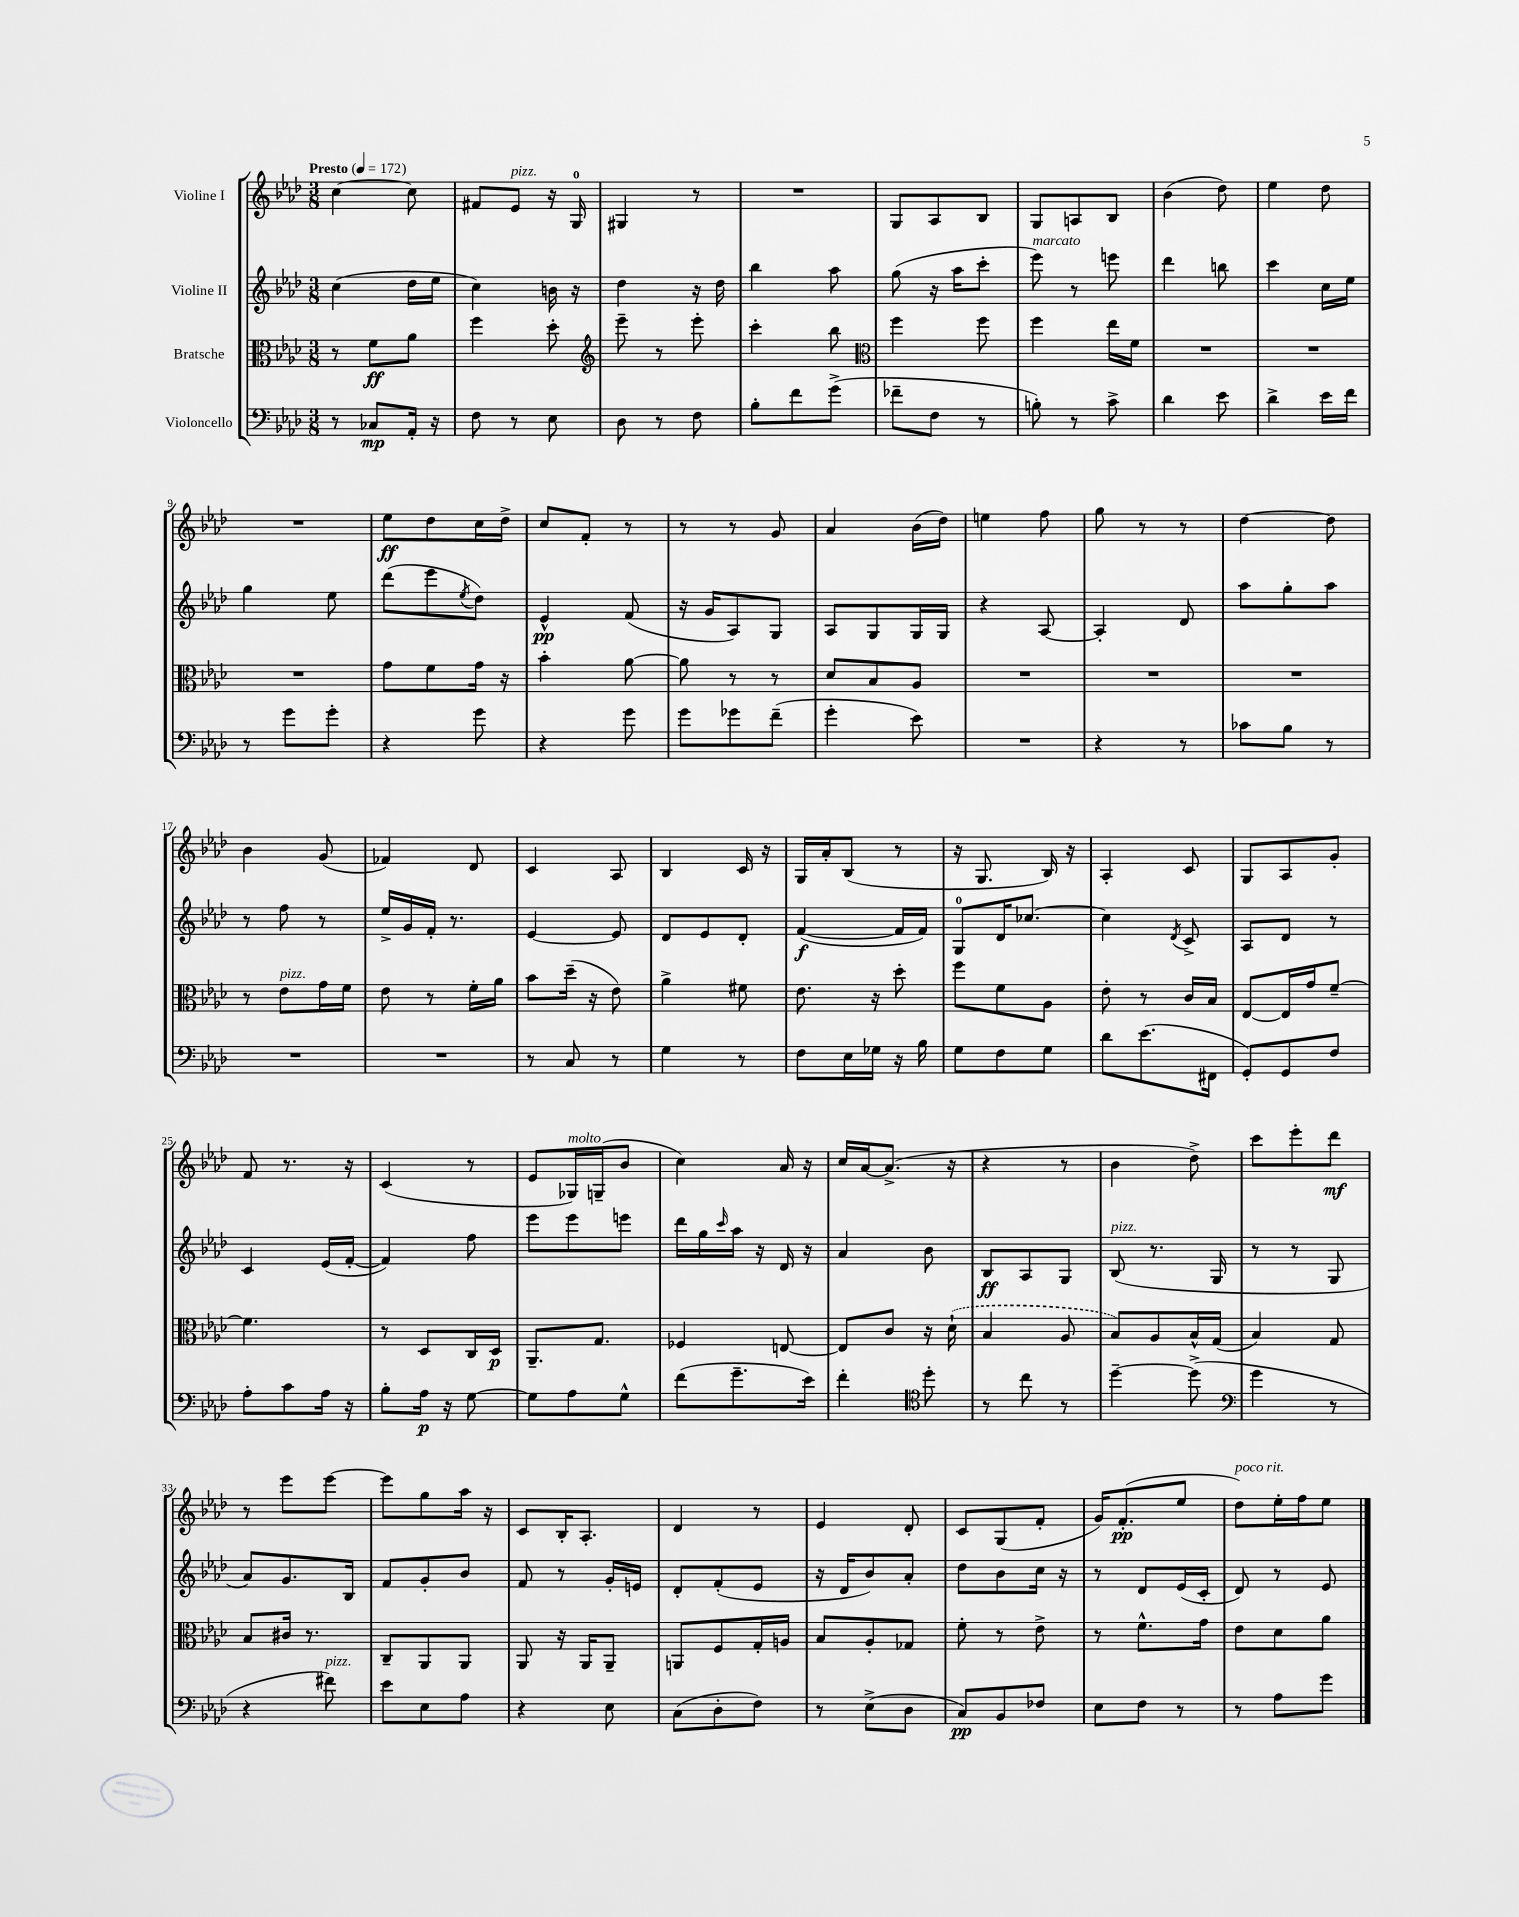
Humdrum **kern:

**kern	**dynam	**kern	**dynam	**kern	**dynam	**kern	**dynam
*part4	*part4	*part3	*part3	*part2	*part2	*part1	*part1
*staff4	*staff4	*staff3	*staff3	*staff2	*staff2	*staff1	*staff1
*I"Violoncello	*	*I"Bratsche	*	*I"Violine II	*	*I"Violine I	*
*clefF4	*	*clefC3	*	*clefG2	*	*clefG2	*
*k[b-e-a-d-]	*	*k[b-e-a-d-]	*	*k[b-e-a-d-]	*	*k[b-e-a-d-]	*
*M3/8	*	*M3/8	*	*M3/8	*	*M3/8	*
*MM172	*	*MM172	*	*MM172	*	*MM172	*
=1	=1	=1	=1	=1	=1	=1	=1
!	!	!	!	!	!	!LO:TX:a:B:t=Presto	!
8r	.	8r	.	(4cc\	.	[4cc\	.
8C-X/L	mp	8f\L	ff	.	.	.	.
16AA-'/Jk	.	8a-\J	.	16dd-\LL	.	8cc\]	.
16r	.	.	.	16ee-\JJ	.	.	.
=2	=2	=2	=2	=2	=2	=2	=2
8F\	.	4ff\	.	4cc\)	.	8f#X/L	.
!	!	!	!	!	!	!LO:TX:a:i:t=pizz.	!
8r	.	.	.	.	.	8e-/J	.
8E-\	.	8dd-'\	.	16bn\	.	16r	.
.	.	.	.	16r	.	16G/	.
=3	=3	=3	=3	=3	=3	=3	=3
*	*	*clefG2	*	*	*	*	*
8D-\	.	8eee-~\	.	4dd-\	.	4G#X/	.
8r	.	8r	.	.	.	.	.
8F\	.	8eee-'\	.	16r	.	8r	.
.	.	.	.	16dd-\	.	.	.
=4	=4	=4	=4	=4	=4	=4	=4
8B-'\L	.	4ccc'\	.	4bb-\	.	4.r	.
8f\	.	.	.	.	.	.	.
(8g^\J	.	8bb-\	.	8aa-\	.	.	.
=5	=5	=5	=5	=5	=5	=5	=5
*	*	*clefC3	*	*	*	*	*
8f-X~\L	.	4ff\	.	(8gg\	.	8G/L	.
8F\J	.	.	.	16r	.	8A-/	.
.	.	.	.	16aa-\KL	.	.	.
8r	.	8ff\	.	8ccc'\J	.	8B-/J	.
=6	=6	=6	=6	=6	=6	=6	=6
!	!	!	!	!LO:TX:a:i:t=marcato	!	!	!
8Bn'\)	.	4ff\	.	8eee-\)	.	8G/L	.
8r	.	.	.	8r	.	8An/	.
8c^\	.	16ee-\LL	.	8eeen\	.	8B-/J	.
.	.	16f\JJ	.	.	.	.	.
=7	=7	=7	=7	=7	=7	=7	=7
4d-\	.	4.r	.	4ddd-\	.	(4b-\	.
8e-\	.	.	.	8bbn\	.	8dd-\)	.
=8	=8	=8	=8	=8	=8	=8	=8
4d-^\	.	4.r	.	4ccc\	.	4ee-\	.
16e-\LL	.	.	.	16cc\LL	.	8dd-\	.
16f\JJ	.	.	.	16ee-\JJ	.	.	.
!!LO:LB:g=z
=9	=9	=9	=9	=9	=9	=9	=9
8r	.	4.r	.	4gg\	.	4.r	.
8g\L	.	.	.	.	.	.	.
8g'\J	.	.	.	8ee-\	.	.	.
=10	=10	=10	=10	=10	=10	=10	=10
4r	.	8g\L	.	(8ddd-\L	.	8ee-\L	ff
.	.	8f\	.	8eee-\	.	8dd-\	.
.	.	.	.	8qee-/	.	.	.
8g\	.	16g\Jk	.	8dd-\J)	.	16cc\L	.
.	.	16r	.	.	.	16dd-^\JJ	.
=11	=11	=11	=11	=11	=11	=11	=11
4r	.	4b-'\	.	4e-^^/	pp	8cc/L	.
.	.	.	.	.	.	8f'/J	.
8g\	.	[8a-\	.	(8f/	.	8r	.
=12	=12	=12	=12	=12	=12	=12	=12
8g\L	.	8a-\]	.	16r	.	8r	.
.	.	.	.	16g/KL	.	.	.
8g-X\	.	8r	.	8A-/)	.	8r	.
(8f~\J	.	8r	.	8G/J	.	8g/	.
=13	=13	=13	=13	=13	=13	=13	=13
4g'\	.	8d-/L	.	8A-/L	.	4a-/	.
.	.	8B-/	.	8G/	.	.	.
8e-\)	.	8A-/J	.	16G/L	.	(16b-\LL	.
.	.	.	.	16G/JJ	.	16dd-\JJ)	.
=14	=14	=14	=14	=14	=14	=14	=14
4.r	.	4.r	.	4r	.	4een\	.
.	.	.	.	[8A-/	.	8ff\	.
=15	=15	=15	=15	=15	=15	=15	=15
4r	.	4.r	.	4A-'/]	.	8gg\	.
.	.	.	.	.	.	8r	.
8r	.	.	.	8d-/	.	8r	.
=16	=16	=16	=16	=16	=16	=16	=16
8c-X\L	.	4.r	.	8aa-\L	.	[4dd-\	.
8B-\J	.	.	.	8gg'\	.	.	.
8r	.	.	.	8aa-\J	.	8dd-\]	.
!!LO:LB:g=z
=17	=17	=17	=17	=17	=17	=17	=17
4.r	.	8r	.	8r	.	4b-\	.
!	!	!LO:TX:a:i:t=pizz.	!	!	!	!	!
.	.	8e-\L	.	8ff\	.	.	.
.	.	16g\L	.	8r	.	(8g/	.
.	.	16f\JJ	.	.	.	.	.
=18	=18	=18	=18	=18	=18	=18	=18
4.r	.	8e-\	.	16ee-^/LL	.	4f-X/)	.
.	.	.	.	16g/	.	.	.
.	.	8r	.	16f'/JJ	.	.	.
.	.	.	.	8.r	.	.	.
.	.	16f'\LL	.	.	.	8d-/	.
.	.	16a-\JJ	.	.	.	.	.
=19	=19	=19	=19	=19	=19	=19	=19
8r	.	8b-\L	.	[4e-/	.	4c/	.
8C/	.	(16dd-~\Jk	.	.	.	.	.
.	.	16r	.	.	.	.	.
8r	.	8e-\)	.	8e-/]	.	8A-/	.
=20	=20	=20	=20	=20	=20	=20	=20
4G\	.	4a-^\	.	8d-/L	.	4B-/	.
.	.	.	.	8e-/	.	.	.
8r	.	8f#X\	.	8d-'/J	.	16c/	.
.	.	.	.	.	.	16r	.
=21	=21	=21	=21	=21	=21	=21	=21
8F\L	.	8.e-\	.	([4f/	f	16G/LL	.
.	.	.	.	.	.	16a-'/J	.
16E-\L	.	.	.	.	.	(8B-/J	.
16G-X\JJ	.	16r	.	.	.	.	.
16r	.	8dd-'\	.	16f/LL]	.	8r	.
16B-\	.	.	.	16f/JJ)	.	.	.
=22	=22	=22	=22	=22	=22	=22	=22
8G\L	.	8ff\L	.	8G/L	.	16r	.
.	.	.	.	.	.	8.G/	.
8F\	.	8f\	.	16d-/K	.	.	.
.	.	.	.	[8.cc-X/J	.	.	.
8G\J	.	8A-\J	.	.	.	16B-/)	.
.	.	.	.	.	.	16r	.
=23	=23	=23	=23	=23	=23	=23	=23
8d-\L	.	8e-'\	.	4cc-\]	.	4A-'/	.
(8.e-\	.	8r	.	.	.	.	.
.	.	.	.	8qd-/	.	.	.
.	.	16c/LL	.	8c^/	.	8c/	.
16FF#X\Jk	.	16B-/JJ	.	.	.	.	.
=24	=24	=24	=24	=24	=24	=24	=24
8GG'/L)	.	[8E-/L	.	8A-/L	.	8G/L	.
8GG/	.	16E-/L]	.	8d-/J	.	8A-/	.
.	.	16g/J	.	.	.	.	.
8F/J	.	[8f~/J	.	8r	.	8g'/J	.
!!LO:LB:g=z
=25	=25	=25	=25	=25	=25	=25	=25
8A-'\L	.	4.f\]	.	4c/	.	8f/	.
8c\	.	.	.	.	.	8.r	.
16A-\Jk	.	.	.	(16e-/LL	.	.	.
16r	.	.	.	[16f'/JJ	.	16r	.
=26	=26	=26	=26	=26	=26	=26	=26
8B-'\L	.	8r	.	4f/])	.	(4c/	.
16A-\Jk	p	8D-/L	.	.	.	.	.
16r	.	.	.	.	.	.	.
[8G\	.	16C/L	.	8ff\	.	8r	.
.	.	16D-/JJ	p	.	.	.	.
=27	=27	=27	=27	=27	=27	=27	=27
8G\L]	.	8.AA-~/L	.	8eee-\L	.	8e-/L	.
!	!	!	!	!	!	!LO:TX:a:i:t=molto	!
8A-\	.	.	.	8eee-\	.	16G-X/L)	.
.	.	8.G/J	.	.	.	(16Gn~/J	.
8G^^\J	.	.	.	8eeen\J	.	8b-/J	.
=28	=28	=28	=28	=28	=28	=28	=28
(8f\L	.	4F-X/	.	16ddd-\LL	.	4cc\)	.
.	.	.	.	16gg\	.	.	.
.	.	.	.	16qqccc/	.	.	.
8.g~\	.	.	.	16aa-\JJ	.	.	.
.	.	.	.	16r	.	.	.
.	.	[8En/	.	16d-/	.	16a-/	.
16e-\Jk)	.	.	.	16r	.	16r	.
=29	=29	=29	=29	=29	=29	=29	=29
4f'\	.	8E/L]	.	4a-/	.	16cc/LL	.
.	.	.	.	.	.	[16a-/J	.
.	.	8c/J	.	.	.	(8.a-^/J]	.
*clefC4	*	*	*	*	*	*	*
8dd-'\	.	16r	.	8b-\	.	.	.
.	.	(16d-`\	.	.	.	16r	.
=30	=30	=30	=30	=30	=30	=30	=30
8r	.	4B-/	.	8B-/L	ff	4r	.
8cc\	.	.	.	8A-/	.	.	.
8r	.	8A-/	.	8G/J	.	8r	.
=31	=31	=31	=31	=31	=31	=31	=31
!	!	!	!	!LO:TX:a:i:t=pizz.	!	!	!
[4dd-~\	.	8B-/L)	.	(8B-/	.	4b-\	.
.	.	8A-/	.	8.r	.	.	.
(8dd-^\]	.	16B-^^/L	.	.	.	8dd-^\)	.
.	.	(16G/JJ	.	16G/	.	.	.
=32	=32	=32	=32	=32	=32	=32	=32
*clefF4	*	*	*	*	*	*	*
4g\	.	4B-/)	.	8r	.	8ccc\L	.
.	.	.	.	8r	.	8eee-'\	.
8r	.	8G/	.	8G/	.	8ddd-\J	mf
!!LO:LB:g=z
=33	=33	=33	=33	=33	=33	=33	=33
4r	.	8B-/L	.	8a-/L)	.	8r	.
.	.	16c#X/Jk	.	8.g/	.	8eee-\L	.
.	.	8.r	.	.	.	.	.
!LO:TX:a:i:t=pizz.	!	!	!	!	!	!	!
8f#X\)	.	.	.	.	.	[8eee-\J	.
.	.	.	.	16B-/Jk	.	.	.
=34	=34	=34	=34	=34	=34	=34	=34
8e-\L	.	8C~/L	.	8f/L	.	8eee-\L]	.
8E-\	.	8AA-/	.	8g'/	.	8gg\	.
8A-\J	.	8AA-/J	.	8b-/J	.	16aa-\Jk	.
.	.	.	.	.	.	16r	.
=35	=35	=35	=35	=35	=35	=35	=35
4r	.	8AA-/	.	8f/	.	8c/L	.
.	.	16r	.	8r	.	16B-'/K	.
.	.	16AA-/KL	.	.	.	8.A-'/J	.
8E-\	.	8AA-~/J	.	16g'/LL	.	.	.
.	.	.	.	16en/JJ	.	.	.
=36	=36	=36	=36	=36	=36	=36	=36
(8C\L	.	8AAn/L	.	8d-'/L	.	4d-/	.
8D-'\	.	8F/	.	(8f'/	.	.	.
8F\J)	.	16G'/L	.	8e-/J	.	8r	.
.	.	16An/JJ	.	.	.	.	.
=37	=37	=37	=37	=37	=37	=37	=37
8r	.	8B-/L	.	16r	.	4e-/	.
.	.	.	.	16d-/KL	.	.	.
(8E-^\L	.	8A-'/	.	8b-/)	.	.	.
8D-\J	.	8G-X/J	.	8a-'/J	.	8d-'/	.
=38	=38	=38	=38	=38	=38	=38	=38
8C/L)	pp	8f'\	.	8dd-\L	.	8c/L	.
8BB-/	.	8r	.	8b-\	.	(8G/	.
8F-X/J	.	8e-^\	.	16cc\Jk	.	8f'/J	.
.	.	.	.	16r	.	.	.
=39	=39	=39	=39	=39	=39	=39	=39
8E-\L	.	8r	.	8r	.	16g/KL)	.
.	.	.	.	.	.	(8.f'/	pp
8F\J	.	8.f^^\L	.	8d-/L	.	.	.
8r	.	.	.	(16e-/L	.	8ee-/J	.
.	.	16g\Jk	.	16c'/JJ	.	.	.
=40	=40	=40	=40	=40	=40	=40	=40
!	!	!	!	!	!	!LO:TX:a:i:t=poco rit.	!
8r	.	8e-\L	.	8d-/)	.	8dd-\L)	.
8A-\L	.	8d-\	.	8r	.	16ee-'\L	.
.	.	.	.	.	.	16ff\J	.
8g\J	.	8a-\J	.	8e-/	.	8ee-\J	.
==	==	==	==	==	==	==	==
*-	*-	*-	*-	*-	*-	*-	*-
